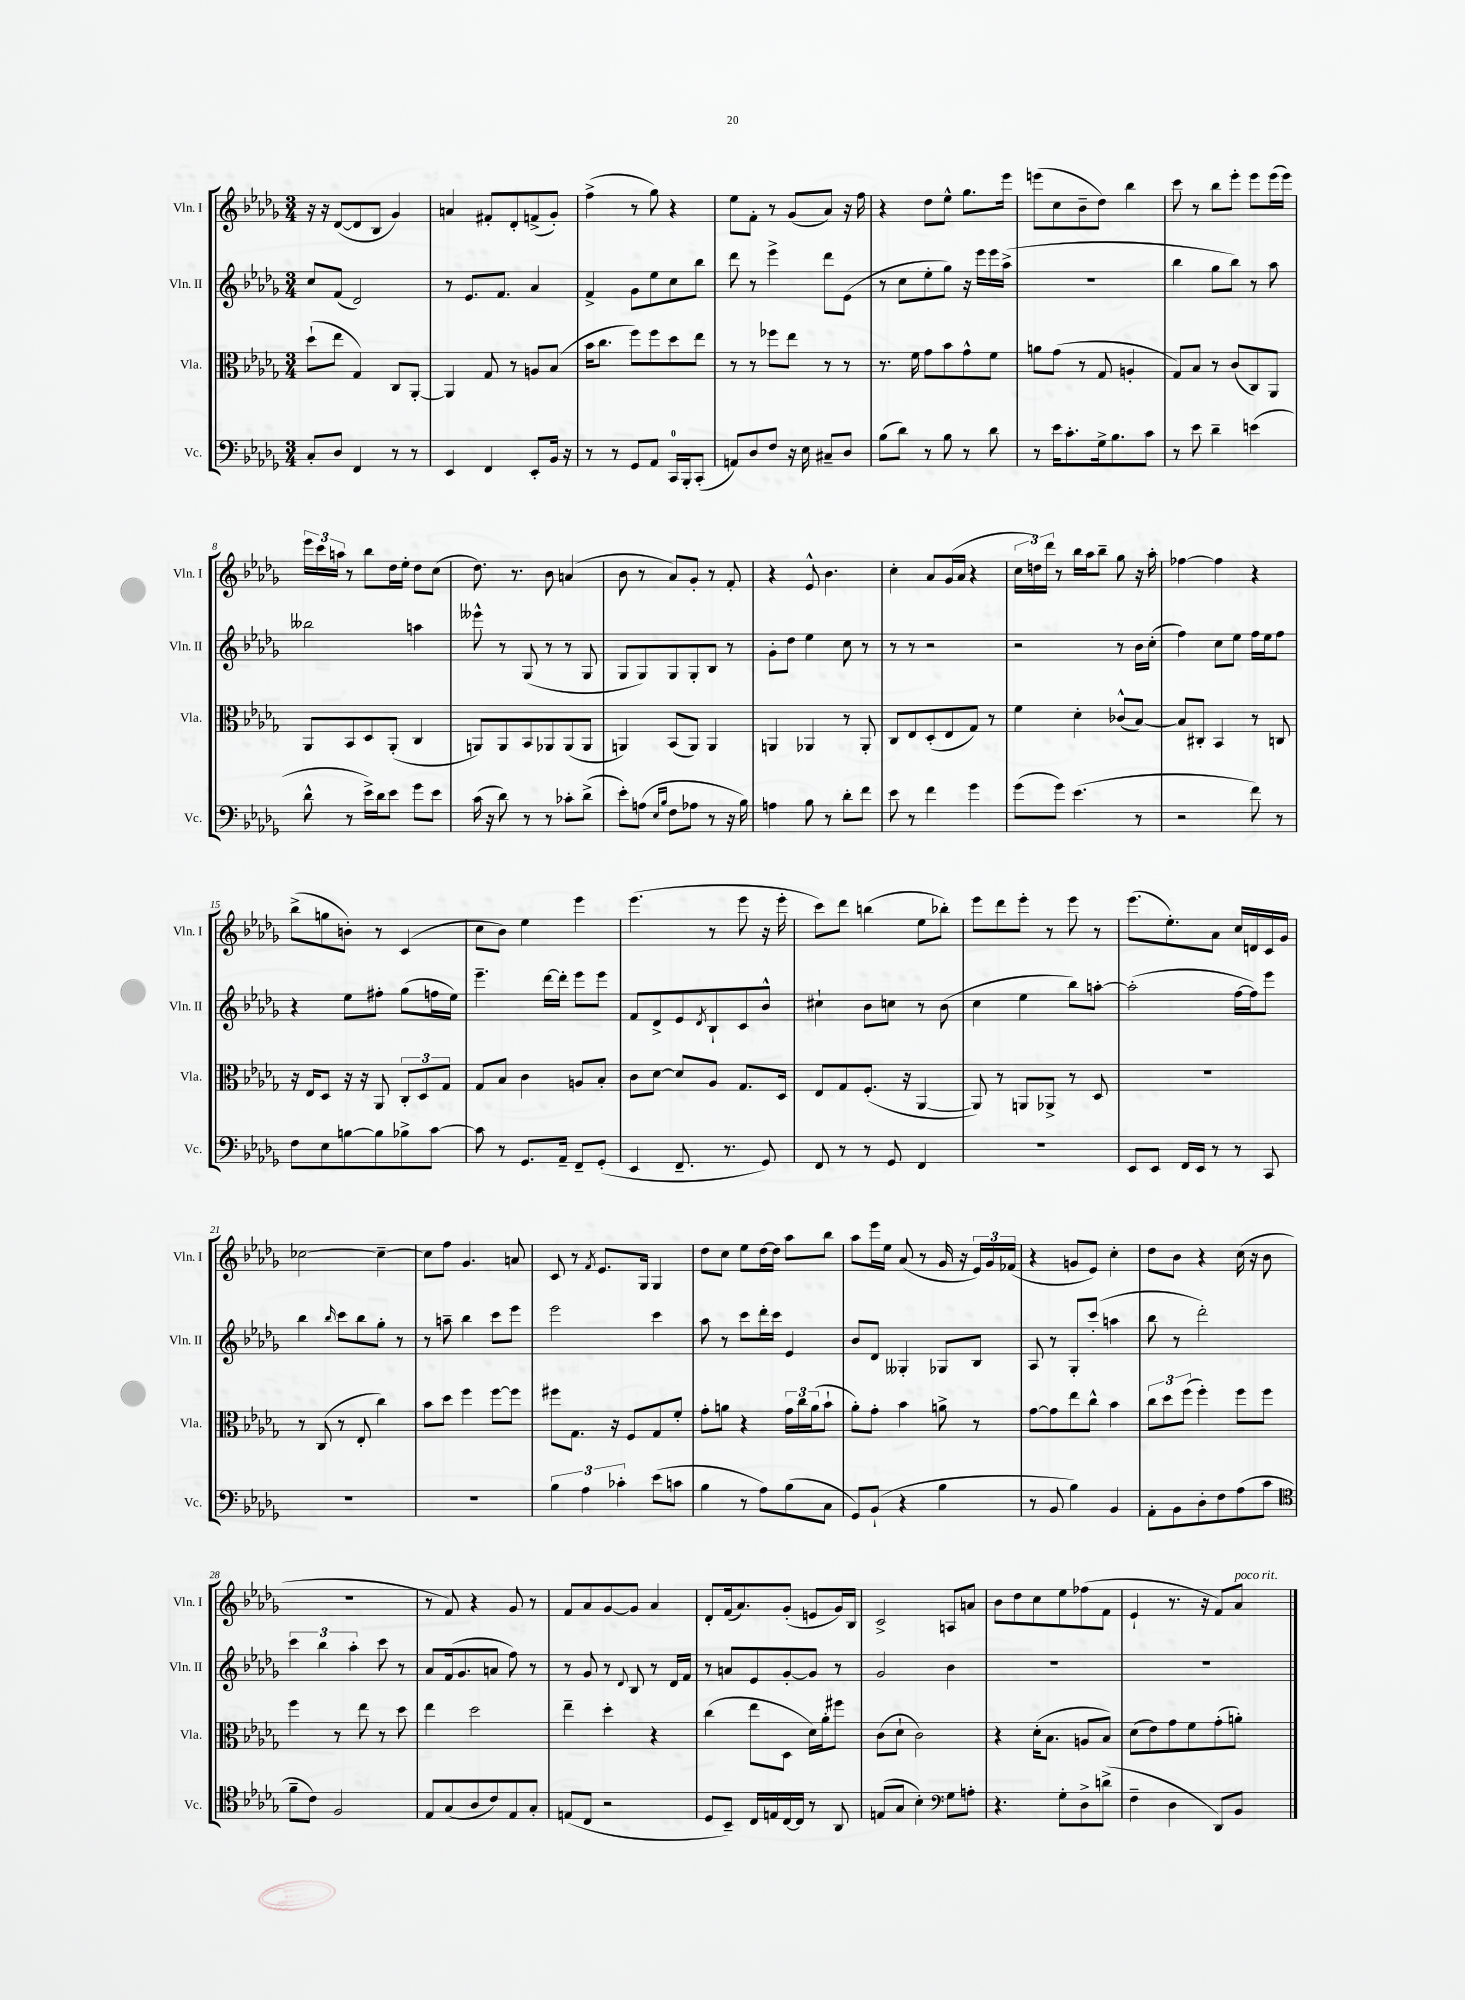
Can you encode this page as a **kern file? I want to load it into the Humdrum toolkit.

**kern	**kern	**kern	**kern
*part4	*part3	*part2	*part1
*staff4	*staff3	*staff2	*staff1
*I"Vc.	*I"Vla.	*I"Vln. II	*I"Vln. I
*I'Vc.	*I'Vla.	*I'Vln. II	*I'Vln. I
*clefF4	*clefC3	*clefG2	*clefG2
*k[b-e-a-d-g-]	*k[b-e-a-d-g-]	*k[b-e-a-d-g-]	*k[b-e-a-d-g-]
*M3/4	*M3/4	*M3/4	*M3/4
=1	=1	=1	=1
8C'/L	(8dd-`\L	8cc/L	16r
.	.	.	16r
8D-/J	8ee-\J	(8f/J	([8d-/L
4FF/	4G-/)	2d-/)	8d-/]
.	.	.	8B-/J
8r	8C/L	.	4g-/)
8r	[8AA-'/J	.	.
=2	=2	=2	=2
4EE-/	4AA-/]	8r	4an/
.	.	8.e-/L	.
4FF/	8G-/	.	8f#X'/L
.	.	8.f/J	.
.	8r	.	8d-'/
8EE-'/L	8An/L	4a-/	(8fn^/
16BB-/Jk	(8B-/J	.	8g-'/J)
16r	.	.	.
=3	=3	=3	=3
8r	16b-\KL	4f^/	(4ff^\
.	8.cc\J	.	.
8r	.	.	.
8GG-/L	8ff\L)	8g-\L	8r
8AA-/J	8ff\	8ee-\	8gg-\)
16CC/LL	8dd-\	8cc\	4r
16BBB-'/J	.	.	.
(8CC'/J	8ee-\J	8bb-\J	.
=4	=4	=4	=4
8AAn/L)	8r	8ddd-\	8ee-\L
8D-/	8r	8r	8f'\J
8F/J	8ff-X\L	4eee-^\	8r
16r	8ee-\J	.	(8g-/L
16E-\	.	.	.
8C#X~/L	8r	8ddd-\L	8a-/J)
8D-/J	8r	(8e-\J	16r
.	.	.	16ff\
=5	=5	=5	=5
(8B-\L	8.r	8r	4r
8d-\J)	.	8cc\L	.
.	16f\	.	.
8r	8g-\L	8ee-'\	8dd-\L
8B-\	8b-\	8gg-\J)	8ee-^^\J
8r	8g-^^\	16r	8.gg-\L
.	.	16eee-\LL	.
8d-\	8f\J	16eee-\	.
.	.	(16aa-^\JJ	16eee-\Jk
=6	=6	=6	=6
8r	8an\L	2.r	(8eeen\L
16e-\KL	(8g-\J	.	8cc\
8.c'\	.	.	.
.	8r	.	8b-~\
16G-^\k	8G-/	.	8dd-\J)
8.B-\	.	.	.
.	4An'/	.	4bb-\
8c\J	.	.	.
=7	=7	=7	=7
8r	8G-/L)	4bb-\	8ccc\
8e-\	8B-/J	.	8r
4d-~\	8r	8gg-\L	8bb-\L
.	(8c/L	8bb-\J)	8eee-'\J
(4en\	8C/)	8r	8eee-\L
.	8AA-/J	8aa-\	(16eee-\L
.	.	.	16eee-\JJ)
!!LO:LB:g=z
=8	=8	=8	=8
8d-^^\	8AA-/L	2bb--X\	24eee-\LL
.	.	.	24ccc\
.	.	.	24aan\JJ
8r	8BB-/	.	8r
16e-^\LL)	8D-/	.	8bb-\L
16d-\J	.	.	.
8e-\J	(8AA-'/J	.	16dd-\L
.	.	.	16ee-'\JJ
8g-\L	4C/	4aan\	8dd-\L
8e-\J	.	.	(8cc\J
=9	=9	=9	=9
(16c\	8AAn/L)	8eee--X^^\	8.dd-\)
16r	.	.	.
8d-\)	8AA/	8r	.
.	.	.	8.r
8r	8BB-/	(8G-/	.
8r	8AA-X/	8r	8b-\
8c-X'\L	(8AA-/	8r	(4an/
(8d-^\J	8AA-/J	8G-/	.
=10	=10	=10	=10
8e-'\L)	4AAn/)	8G-/L	8b-\
(8An\J	.	8G-/)	8r
16qqE-/LL	.	.	.
16qqB-/JJ	.	.	.
8F\L	(8BB-/L	8G-/	8a-/L)
8A-X\J	8AA/J)	8G-'/	8g-'/J
8r	4AA/	8B-/J	8r
16r	.	8r	8f'/
16B-\)	.	.	.
=11	=11	=11	=11
4An\	4AAn/	8g-'\L	4r
.	.	8dd-\J	.
8B-\	4AA-X/	4ee-\	8e-^^/
8r	.	.	4.b-\
8d-'\L	8r	8cc\	.
8f\J	8AA-'/	8r	.
=12	=12	=12	=12
8e-\	8C/L	8r	4cc'\
8r	8E-/	8r	.
4f\	(8D-'/	2r	8a-/L
.	8E-/	.	(16g-/L
.	.	.	16a-/JJ
4g-\	8G-/J)	.	4r
.	8r	.	.
=13	=13	=13	=13
(8g-\L	4f\	2r	24cc\LL
.	.	.	24ddn\)
.	.	.	24ddd-\JJ
8g-\J)	.	.	8r
(4.e-\	4d-'\	.	16bb-\LL
.	.	.	16aa-\J
.	.	.	8bb-~\J
.	(8c-X^^/L	8r	8gg-\
8r	[8B-/J)	16b-\LL	16r
.	.	(16cc'\JJ	16aa-'\
=14	=14	=14	=14
2r	8B-/L]	4ff\)	[4ff-X\
.	8C#X'/J	.	.
.	4BB-/	8cc\L	4ff-\]
.	.	8ee-\J	.
8f\)	8r	16ff\LL	4r
.	.	16ee-\J	.
8r	8Cn/	8ff\J	.
!!LO:LB:g=z
=15	=15	=15	=15
8F\L	16r	4r	(8bb-^\L
.	16E-/KL	.	.
8E-\	8D-/J	.	8ggn\
[8Bn\	16r	8ee-\L	8bn'\J)
.	16r	.	.
8B\]	8AA-/	8ff#X'\J	8r
8B-X^\	12C'/L	(8gg-\L	(4c/
.	12D-/	.	.
[8c\J	.	16ffn\L	.
.	12G-/J	.	.
.	.	16ee-\JJ)	.
=16	=16	=16	=16
8c\]	8G-/L	4.eee-~\	8cc\L
8r	8B-/J	.	8b-\J)
8.GG-/L	4c\	.	4ee-\
.	.	[16ddd-\LL	.
16AA-~/Jk	.	16ddd-'\JJ]	.
8FF~/L	8An/L	8eee-\L	4eee-\
(8GG-'/J	8B-'/J	8eee-\J	.
=17	=17	=17	=17
4EE-/	8c\L	8f/L	(4.eee-\
.	[8d-\J	8d-^/	.
8.FF~/	8d-/L]	8e-/	.
.	.	8qd-/	.
.	8A-/J	8B-`/	8r
8.r	.	.	.
.	8.G-/L	8c/	8eee-\
8GG-/)	.	8b-^^/J	16r
.	16D-/Jk	.	16eee-'\
=18	=18	=18	=18
8FF/	8E-/L	4cc#X`\	8ccc\L)
8r	8G-/	.	8ddd-\J
8r	(8.F'/J	8b-\L	(4bbn\
8GG-/	.	8ccn\J	.
.	16r	.	.
4FF/	[4AA-/	8r	8ee-\L
.	.	(8b-\	8bb-X'\J)
=19	=19	=19	=19
2.r	8AA-/])	4cc\	8eee-\L
.	8r	.	8ddd-\
.	8AAn/L	4ee-\	8eee-'\J
.	8AA-X^/J	.	8r
.	8r	8bb-\L)	8eee-\
.	8D-/	[8aan'\J	8r
=20	=20	=20	=20
8EE-/L	2.r	(2aa'\]	(8.eee-\L
8EE-/J	.	.	.
.	.	.	8.ee-'\)
16FF/LL	.	.	.
16EE-/JJ	.	.	.
8r	.	.	8a-\J
8r	.	[16ff\LL	16cc/LL
.	.	16ff\J])	16dn/
8CC/	.	8eee-\J	16c/
.	.	.	16g-/JJ
!!LO:LB:g=z
=21	=21	=21	=21
2.r	8r	4bb-\	[2cc-X\
.	(8C/	.	.
.	.	16qqbb-/	.
.	8r	8ccc\L	.
.	8E-'/	8bb-\	.
.	4cc\)	8gg-'\J	4cc-~\_
.	.	8r	.
=22	=22	=22	=22
2.r	8b-\L	8r	8cc-\L]
.	8dd-\J	8aan~\	8ff\J
.	4ff\	4bb-\	4.g-/
.	[8ff\L	8ccc\L	.
.	8ff\J]	8eee-\J	8an/
=23	=23	=23	=23
6B-\	8ff#X\L	2eee-\	8c/
.	8.G-\J	.	8r
6A-\	.	.	.
.	.	.	8qf/
.	.	.	8.e-/L
.	16r	.	.
6c-X'\	.	.	.
.	8F/L	.	.
.	.	.	16G-/Jk
(8e-\L	8G-/	4ccc\	4G-/
8cn\J	8f'/J	.	.
=24	=24	=24	=24
4B-\	8g-'\L	8aa-\	8dd-\L
.	8an\J	8r	8cc\J
8r	4r	8ccc\L	8ee-\L
8A-\L)	.	16ddd-'\L	[16dd-\L
.	.	16ccc\JJ	16dd-\JJ]
(8B-\	24g-\LL	4e-/	8aa-\L
.	24cc\	.	.
.	(24a\J	.	.
8C\J	8b-`\J	.	8bb-\J
=25	=25	=25	=25
8GG-/L)	8a-'\L)	8b-/L	8aa-\L
(8BB-`/J	8g-'\J	8d-/J	16eee-\L
.	.	.	16ee-\JJ
4r	4b-\	4G--X'/	(8a-/
.	.	.	8r
4B-\	8an^\	8G-X/L	16g-/
.	.	.	16r
.	8r	8B-/J	24e-/LL)
.	.	.	24g-/
.	.	.	(24f-X/JJ
=26	=26	=26	=26
8r	[8g-\L	8A-/	4r
8BB-/	8g-\]	8r	.
4B-\)	8ee-\	8G-'/L	8gn/L
.	8cc^^\J	(8ccc'/J	8e-/J)
4BB-/	4b-\	4aan\	4cc'\
=27	=27	=27	=27
8AA-'\L	12cc\L	8bb-\	8dd-\L
.	12dd-\	.	.
8BB-\	.	8r	8b-\J
.	(12ff\J	.	.
8D-'\	4ff'\)	2ddd-'\)	4r
8F\	.	.	.
(8A-\	8ff\L	.	(16cc\
.	.	.	16r
8c\J	8ff\J	.	8b-\
!!LO:LB:g=z
=28	=28	=28	=28
*clefC4	*	*	*
8f~\L	4ff\	6ccc\	2.r
8c\J)	.	.	.
.	.	6bb-\	.
2F/	8r	.	.
.	.	6aa-'\	.
.	8ee-\	.	.
.	8r	8ccc\	.
.	8dd-\	8r	.
=29	=29	=29	=29
8E-/L	4ee-\	8a-/L	8r
(8G-/	.	(16f/k	8f/)
.	.	8.g-/	.
8A-/	2dd-\	.	4r
8c/)	.	8an/J	.
8E-/	.	8ff\)	8g-/
8G-'/J	.	8r	8r
=30	=30	=30	=30
(8En/L	4ee-~\	8r	8f/L
8C/J	.	8g-/	8a-/
2r	4dd-'\	8r	[8g-/
.	.	8qqd-/	.
.	.	8B-/	8g-/J]
.	4r	8r	4a-/
.	.	16d-/LL	.
.	.	16f/JJ	.
=31	=31	=31	=31
8D-/L	(4cc\	8r	8d-'/L
8BB-~/J)	.	8an/L	(16f/k
.	.	.	8.a-/)
16C/LL	8ee-\L	8e-/	.
16En/	.	.	.
[16C/	8D-\J	[8g-'/	(8g-'/J
16C/JJ]	.	.	.
8r	16d-\LL)	8g-/J]	8en/L
.	16a-'\J	.	.
8AA-/	8ff#X\J	8r	16g-/L)
.	.	.	16B-/JJ
=32	=32	=32	=32
(8En/L	(8c\L	2g-/	2c^/
8G-/J	8d-`\J	.	.
4B-'\)	2c\)	.	.
*clefF4	*	*	*
8G-\L	.	4b-\	8An/L
8An'\J	.	.	8an/J
=33	=33	=33	=33
4.r	4r	2.r	8b-\L
.	.	.	8dd-\
.	(16d-'\KL	.	8cc\
.	8.B-\J	.	.
8G-'\L	.	.	8ee-\
8D-^\	8An/L	.	(8ff-X\
(8dn^\J	8B-/J)	.	8f\J
=34	=34	=34	=34
4F~\	(8d-\L	2.r	4e-`/
.	8e-\)	.	.
4D-\	8g-\	.	8.r
.	8f\	.	.
.	.	.	16r
8DD-/L)	(8g-'\	.	8f/L)
!	!	!	!LO:TX:a:i:t=poco rit.
8BB-/J	8an'\J)	.	8a-/J
==	==	==	==
*-	*-	*-	*-
